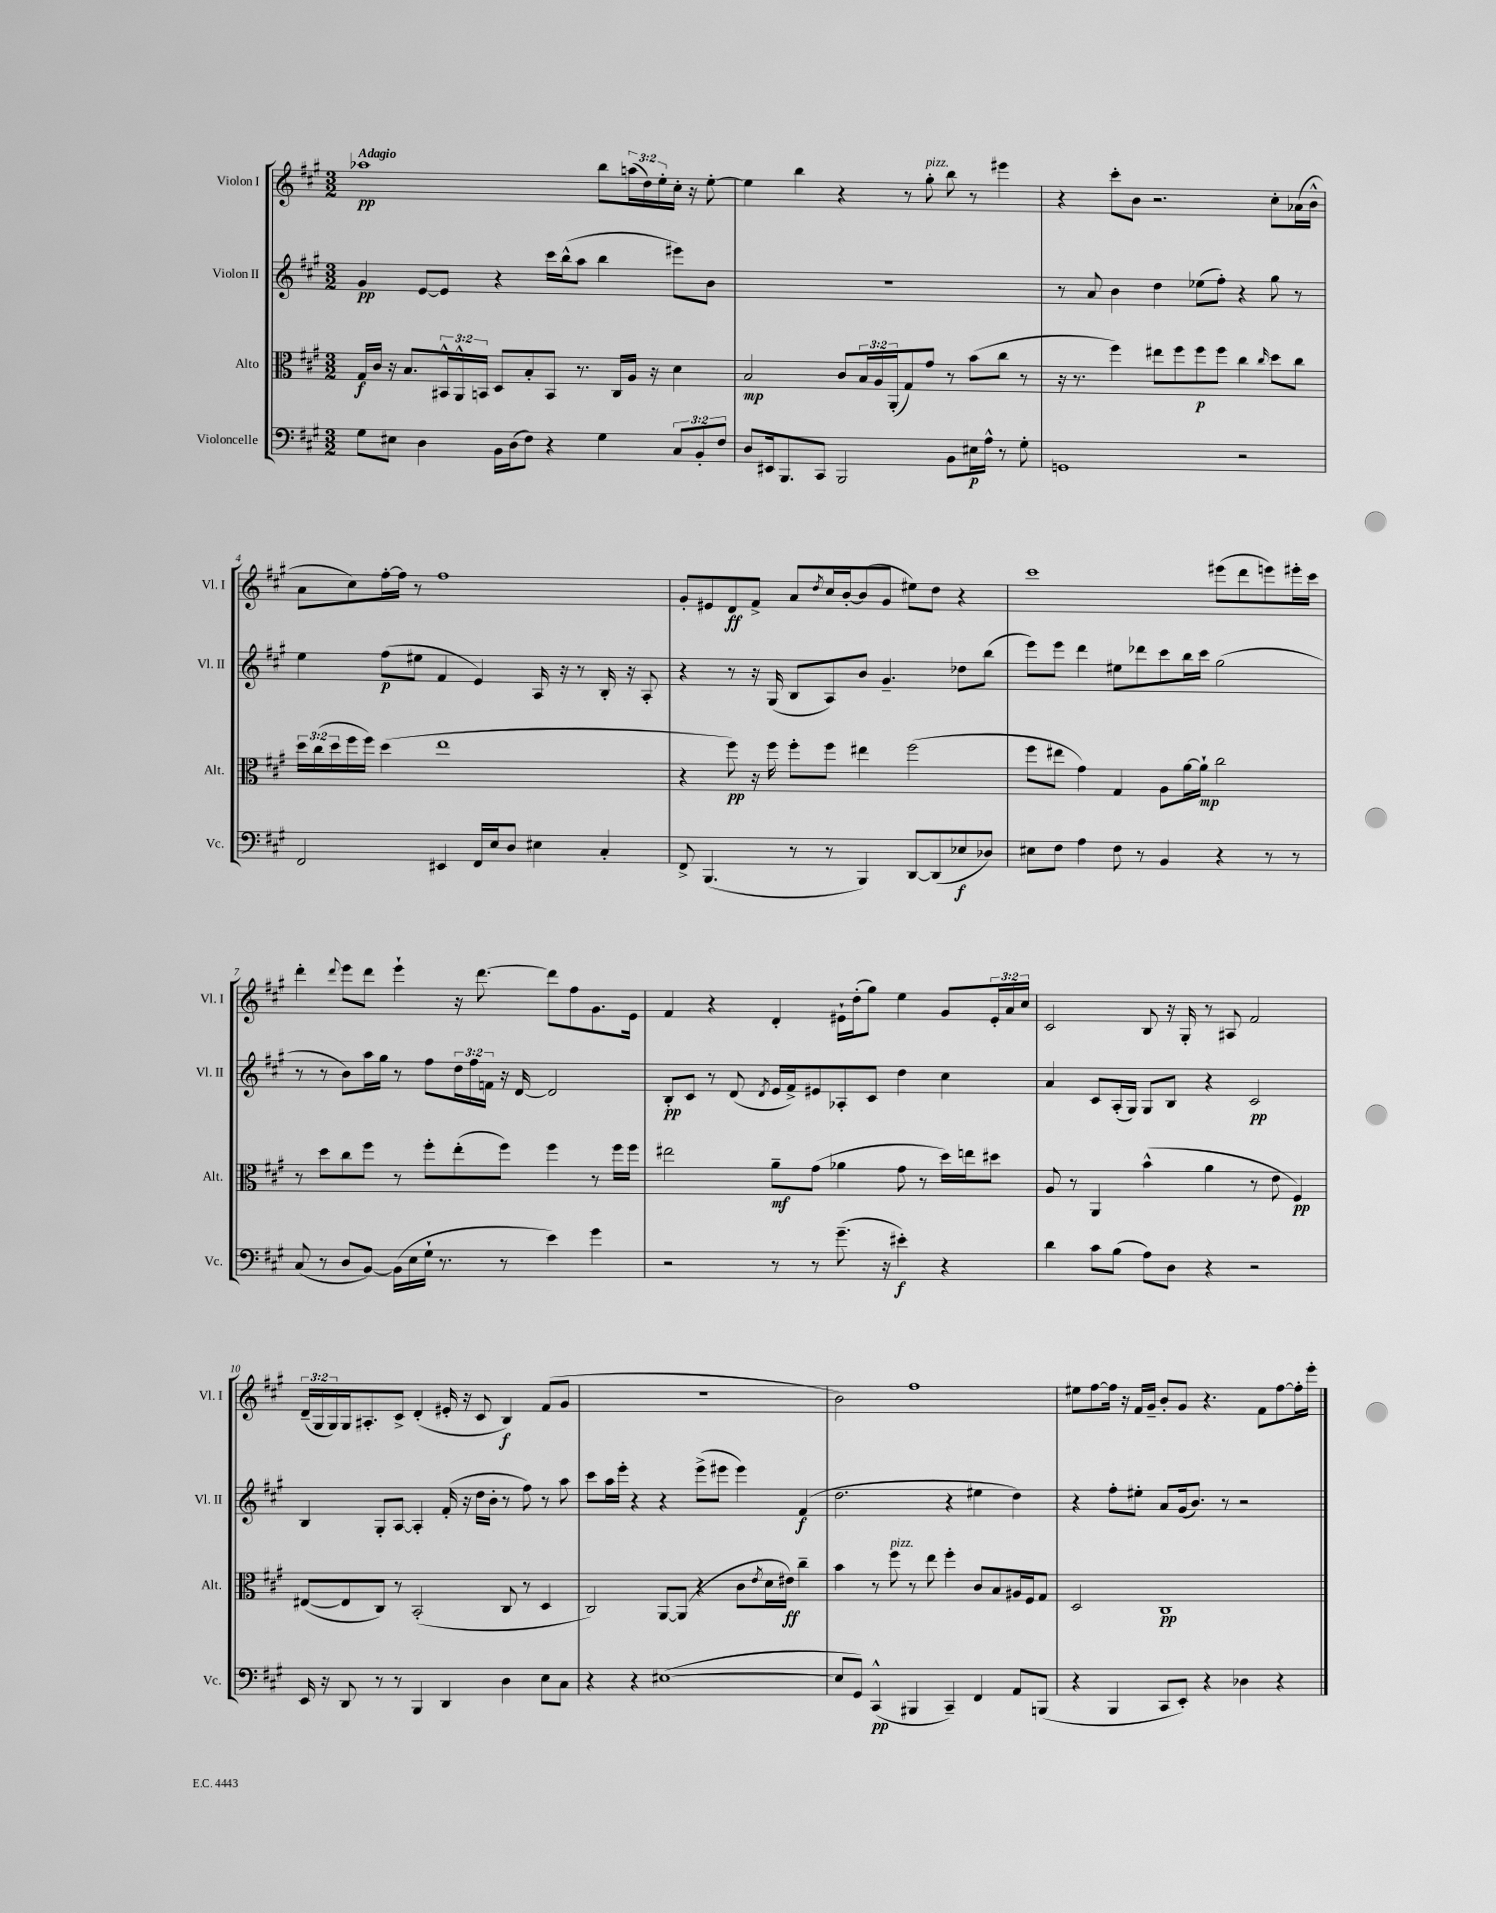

**kern	**dynam	**kern	**dynam	**kern	**dynam	**kern	**dynam
*part4	*part4	*part3	*part3	*part2	*part2	*part1	*part1
*staff4	*staff4	*staff3	*staff3	*staff2	*staff2	*staff1	*staff1
*I"Violoncelle	*	*I"Alto	*	*I"Violon II	*	*I"Violon I	*
*I'Vc.	*	*I'Alt.	*	*I'Vl. II	*	*I'Vl. I	*
*clefF4	*	*clefC3	*	*clefG2	*	*clefG2	*
*k[f#c#g#]	*	*k[f#c#g#]	*	*k[f#c#g#]	*	*k[f#c#g#]	*
*M3/2	*	*M3/2	*	*M3/2	*	*M3/2	*
=1	=1	=1	=1	=1	=1	=1	=1
!	!	!	!	!	!	!LO:TX:a:B:t=Adagio	!
8G#\L	.	16G#/LL	f	4g#/	pp	1aa-X	pp
.	.	16c#/JJ	.	.	.	.	.
8E#X\J	.	16r	.	.	.	.	.
.	.	8.B/L	.	.	.	.	.
4D\	.	.	.	[8e/L	.	.	.
.	.	24BB#X^^/L	.	8e/J]	.	.	.
.	.	24AA^^/	.	.	.	.	.
.	.	24BBn/JJ	.	.	.	.	.
16BB\LL	.	8D/L	.	4r	.	.	.
(16D\J	.	.	.	.	.	.	.
8F#\J)	.	8B'/	.	.	.	.	.
4r	.	8BB/J	.	16ccc#\LL	.	.	.
.	.	.	.	(16bb^^\J	.	.	.
.	.	8.r	.	8aa\J	.	.	.
4G#\	.	.	.	4bb\	.	8bb\L	.
.	.	16C#/LL	.	.	.	.	.
.	.	16A/JJ	.	.	.	(24aan\L	.
.	.	.	.	.	.	24dd\)	.
.	.	16r	.	.	.	.	.
.	.	.	.	.	.	24ee'\	.
12C#/L	.	4d\	.	8eee#X\L)	.	16cc#'\JJ	.
.	.	.	.	.	.	16r	.
12BB'/	.	.	.	.	.	.	.
.	.	.	.	8b\J	.	[8ee'\	.
12F#/J	.	.	.	.	.	.	.
=2	=2	=2	=2	=2	=2	=2	=2
8D/L	.	2B/	mp	1.r	.	4ee\]	.
16EE#X/k	.	.	.	.	.	.	.
8.BBB/	.	.	.	.	.	.	.
.	.	.	.	.	.	4bb\	.
8CC#/J	.	.	.	.	.	.	.
2BBB/	.	8c#/L	.	.	.	4r	.
.	.	24B/L	.	.	.	.	.
.	.	24A/	.	.	.	.	.
.	.	(24AA'/J	.	.	.	.	.
.	.	8G#/)	.	.	.	8r	.
!	!	!	!	!	!	!LO:TX:a:i:t=pizz.	!
.	.	8g#/J	.	.	.	8gg#'\	.
8BB\L	.	8r	.	.	.	8bb\	.
16E#X\L	p	(8b\L	.	.	.	8r	.
16A^^\JJ	.	.	.	.	.	.	.
8r	.	8cc#\J	.	.	.	4eee#X\	.
8G#'\	.	8r	.	.	.	.	.
=3	=3	=3	=3	=3	=3	=3	=3
1GGn	.	16r	.	8r	.	4r	.
.	.	8.r	.	.	.	.	.
.	.	.	.	8a/	.	.	.
.	.	4ff#\)	.	4b\	.	8ccc#'\L	.
.	.	.	.	.	.	8b\J	.
.	.	8ee#X\L	.	4dd\	.	2.r	.
.	.	8ff#\	.	.	.	.	.
.	.	8ff#\	p	(8ee-X\L	.	.	.
.	.	8ff#\J	.	8ff#'\J)	.	.	.
2r	.	4cc#\	.	4r	.	.	.
.	.	16qqcc#/	.	.	.	.	.
.	.	8dd\L	.	8gg#\	.	8cc#'\L	.
.	.	8cc#\J	.	8r	.	(16a-X\L	.
.	.	.	.	.	.	16b^^\JJ	.
!!LO:LB:g=z
=4	=4	=4	=4	=4	=4	=4	=4
2FF#/	.	24dd\LL	.	4ee\	.	8a\L	.
.	.	(24cc#\	.	.	.	.	.
.	.	24dd\	.	.	.	.	.
.	.	16ff#\	.	.	.	8cc#\)	.
.	.	16ff#\JJ)	.	.	.	.	.
.	.	(4dd\	.	(8ff#\L	p	[16ff#'\L	.
.	.	.	.	.	.	16ff#\JJ]	.
.	.	.	.	8ee#X\J	.	8r	.
4EE#X/	.	1ee	.	4f#/	.	1ff#	.
16FF#/LL	.	.	.	4e/)	.	.	.
16E/J	.	.	.	.	.	.	.
8D/J	.	.	.	.	.	.	.
4E#X\	.	.	.	16A/	.	.	.
.	.	.	.	16r	.	.	.
.	.	.	.	8r	.	.	.
4C#'/	.	.	.	16B'/	.	.	.
.	.	.	.	16r	.	.	.
.	.	.	.	8A'/	.	.	.
=5	=5	=5	=5	=5	=5	=5	=5
8FF#^/	.	4r	.	4r	.	8g#'/L	.
(4.BBB/	.	.	.	.	.	8e#X/	.
.	.	8ff#\)	pp	8r	.	8d/	ff
.	.	16r	.	16r	.	8f#^/J	.
.	.	16ff#\	.	(16G#/	.	.	.
8r	.	8ff#'\L	.	8B/L	.	8a/L	.
.	.	.	.	.	.	8qdd/	.
8r	.	8ff#\J	.	8A/)	.	16cc#/L	.
.	.	.	.	.	.	[16b'/J	.
4BBB/)	.	4ee#X\	.	8b/J	.	(8b/]	.
.	.	.	.	4.g#~/	.	8g#/J	.
[8DD/L	.	(2ff#\	.	.	.	8ee#X\L)	.
(8DD/]	.	.	.	.	.	8dd\J	.
8E-X/	f	.	.	8dd-X\L	.	4r	.
8D-X/J)	.	.	.	(8bb\J	.	.	.
=6	=6	=6	=6	=6	=6	=6	=6
8E#X\L	.	8ff#\L	.	8eee\L)	.	1ccc#	.
8F#\J	.	8ee#X\J	.	8eee\J	.	.	.
4A\	.	4g#\)	.	4ddd\	.	.	.
8F#\	.	4G#/	.	8ee#X\L	.	.	.
8r	.	.	.	8ddd-X\	.	.	.
4BB/	.	8A\L	.	8ccc#\	.	.	.
.	.	[16a\L	.	16bb\L	.	.	.
.	.	16a`\JJ]	mp	16ccc#\JJ	.	.	.
4r	.	2cc#\	.	(2gg#\	.	(8eee#X\L	.
.	.	.	.	.	.	8ddd\	.
8r	.	.	.	.	.	8eeen\)	.
8r	.	.	.	.	.	16eee#X'\L	.
.	.	.	.	.	.	16ccc#\JJ	.
!!LO:LB:g=z
=7	=7	=7	=7	=7	=7	=7	=7
(8C#/	.	8r	.	8r	.	4ddd'\	.
8r	.	8dd\L	.	8r	.	.	.
.	.	.	.	.	.	8qqddd/	.
8D/L	.	8cc#\	.	8b\L)	.	8eee\L	.
[8BB/J)	.	8ff#\J	.	16aa\L	.	8ddd\J	.
.	.	.	.	16gg#\JJ	.	.	.
(16BB\LL]	.	8r	.	8r	.	4eee`\	.
16E\	.	.	.	.	.	.	.
16G#`\JJ	.	8ff#'\L	.	8ff#\L	.	.	.
8.r	.	.	.	.	.	.	.
.	.	(8ee'\	.	24dd\L	.	16r	.
.	.	.	.	24ff#\	.	.	.
.	.	.	.	.	.	[8.ddd\	.
.	.	.	.	24fn\JJ	.	.	.
8r	.	8ff#\J)	.	16r	.	.	.
.	.	.	.	[16d/	.	.	.
4e\)	.	4ff#\	.	2d/]	.	8ddd\L]	.
.	.	.	.	.	.	8ff#\	.
4g#\	.	8r	.	.	.	8.g#\	.
.	.	16ff#\LL	.	.	.	.	.
.	.	16ff#\JJ	.	.	.	16e\Jk	.
=8	=8	=8	=8	=8	=8	=8	=8
2r	.	2ee#X\	.	8B'/L	pp	4f#/	.
.	.	.	.	8c#/J	.	.	.
.	.	.	.	8r	.	4r	.
.	.	.	.	(8d/	.	.	.
.	.	.	.	8qd/	.	.	.
8r	.	8a~\L	mf	16e/LL	.	4d'/	.
.	.	.	.	16f#^/J)	.	.	.
8r	.	(8g#\J	.	8e#X/	.	.	.
(8.g#~\	.	4a-X\	.	8A-X'/	.	16e#X`\LL	.
.	.	.	.	.	.	(16dd'\J	.
.	.	.	.	8c#/J	.	8gg#\J)	.
16r	.	.	.	.	.	.	.
4e#X'\)	f	8g#\	.	4dd\	.	4ee\	.
.	.	8r	.	.	.	.	.
4r	.	16dd\LL)	.	4cc#\	.	8g#/L	.
.	.	16een\J	.	.	.	.	.
.	.	8dd#X\J	.	.	.	24e#'/L	.
.	.	.	.	.	.	24a/	.
.	.	.	.	.	.	24cc#/JJ	.
=9	=9	=9	=9	=9	=9	=9	=9
4d\	.	8A/	.	4a/	.	2c#/	.
.	.	8r	.	.	.	.	.
8c#\L	.	4AA/	.	8c#/L	.	.	.
(8B\J	.	.	.	(16A'/L	.	.	.
.	.	.	.	16G#/JJ)	.	.	.
8A\L)	.	(4b^^\	.	8G#/L	.	8B/	.
8D\J	.	.	.	8B/J	.	16r	.
.	.	.	.	.	.	16G#'/	.
4r	.	4a\	.	4r	.	8r	.
.	.	.	.	.	.	8A#X/	.
2r	.	8r	.	2c#/	pp	2f#/	.
.	.	8e\	.	.	.	.	.
.	.	4F#/)	pp	.	.	.	.
!!LO:LB:g=z
=10	=10	=10	=10	=10	=10	=10	=10
16EE/	.	([8E#X/L	.	4B/	.	(24d~/LL	.
.	.	.	.	.	.	24G#/	.
16r	.	.	.	.	.	.	.
.	.	.	.	.	.	24G#/)	.
8DD/	.	8E#/]	.	.	.	16G#/J	.
.	.	.	.	.	.	8.A#X'/	.
8r	.	8C#/J)	.	8G#'/L	.	.	.
8r	.	8r	.	[8A/J	.	8c#^/J	.
4BBB/	.	(2BB'/	.	4A'/]	.	(4d'/	.
4DD/	.	.	.	(16f#'/	.	16e#X'/	.
.	.	.	.	16r	.	16r	.
.	.	.	.	16dd\LL	.	8c#/	.
.	.	.	.	16b'\JJ	.	.	.
4D\	.	8C#/	.	8r	.	4B/)	f
.	.	8r	.	8ff#\)	.	.	.
8E\L	.	4D/	.	8r	.	(8f#/L	.
8C#\J	.	.	.	8aa\	.	8g#/J	.
=11	=11	=11	=11	=11	=11	=11	=11
4r	.	2C#/)	.	8ccc#\L	.	1.r	.
.	.	.	.	16aa\L	.	.	.
.	.	.	.	16eee'\JJ	.	.	.
4r	.	.	.	4r	.	.	.
([1E#X	.	[8AA/L	.	4r	.	.	.
.	.	(8AA/J]	.	.	.	.	.
.	.	4r	.	(8eee^\L	.	.	.
.	.	.	.	8eee#X\J	.	.	.
.	.	8c#\L	.	4eee#\)	.	.	.
.	.	8qe/	.	.	.	.	.
.	.	16d\L	.	.	.	.	.
.	.	16e#X\JJ)	ff	.	.	.	.
.	.	4cc#~\	.	(4f#/	f	.	.
=12	=12	=12	=12	=12	=12	=12	=12
8E#/L]	.	4b\	.	2.dd\	.	2b\)	.
8GG#/J)	.	.	.	.	.	.	.
(4CC#^^/	pp	8r	.	.	.	.	.
!	!	!LO:TX:a:i:t=pizz.	!	!	!	!	!
.	.	8ff#\	.	.	.	.	.
4BBB#X/	.	8r	.	.	.	1ff#	.
.	.	8ee\	.	.	.	.	.
4CC#~/)	.	4ff#'\	.	4r	.	.	.
4FF#/	.	8c#/L	.	4ee#X\	.	.	.
.	.	8B/	.	.	.	.	.
8AA/L	.	16A#X/L	.	4dd\)	.	.	.
.	.	16F#/J	.	.	.	.	.
(8BBBn/J	.	8G#/J	.	.	.	.	.
=13	=13	=13	=13	=13	=13	=13	=13
4r	.	2D/	.	4r	.	8ee#X\L	.
.	.	.	.	.	.	[8ff#\	.
4BBB/	.	.	.	8ff#'\L	.	16ff#\Jk]	.
.	.	.	.	.	.	16r	.
.	.	.	.	8ee#X'\J	.	16f#/LL	.
.	.	.	.	.	.	16g#~/JJ	.
8CC#/L	.	1C#	pp	8a/L	.	8b'/L	.
8EE'/J)	.	.	.	(16g#/k	.	8g#/J	.
.	.	.	.	8.b/J)	.	.	.
4r	.	.	.	.	.	4.r	.
.	.	.	.	8r	.	.	.
4D-X\	.	.	.	2r	.	.	.
.	.	.	.	.	.	8f#\L	.
4r	.	.	.	.	.	[8ff#\	.
.	.	.	.	.	.	16ff#'\L]	.
.	.	.	.	.	.	16eee'\JJ	.
==	==	==	==	==	==	==	==
*-	*-	*-	*-	*-	*-	*-	*-
